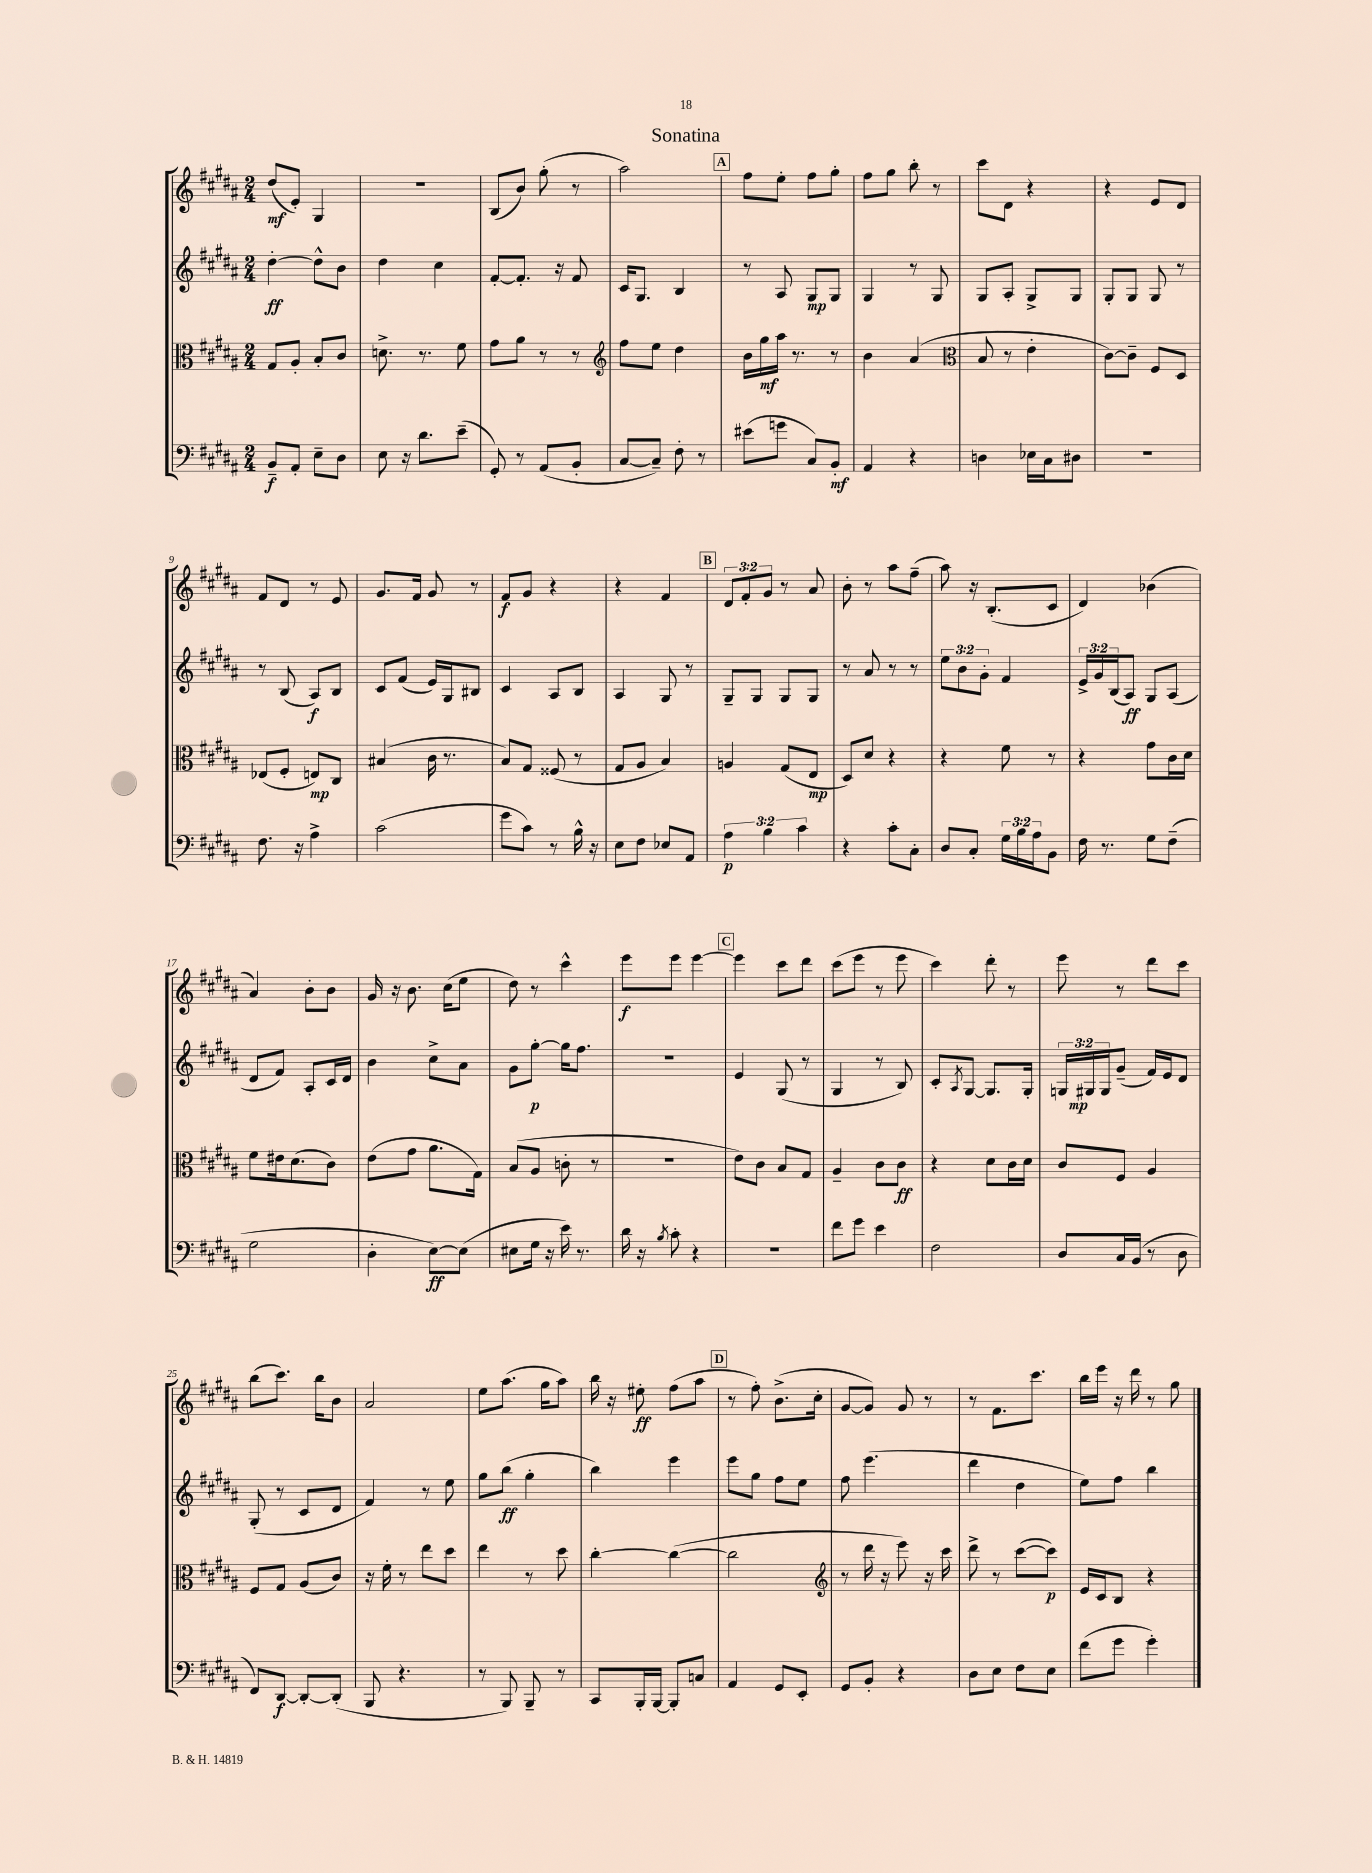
\header { title = "Sonatina" }
<<
\new StaffGroup <<
\new Staff = "s0" {
    \clef treble \key b \major \numericTimeSignature \time 2/4 \override Staff.TupletNumber.text = #tuplet-number::calc-fraction-text
    dis''8\mf( e'8-.) gis4 |
    r2 |
    b8( b'8) gis''8-.( r8 |
    ais''2) |
    \mark \markup { \box "A" } fis''8 e''8-. fis''8 gis''8-. |
    fis''8 gis''8 b''8-. r8 |
    cis'''8 dis'8 r4 |
    r4 e'8 dis'8 |
    fis'8 dis'8 r8 e'8 |
    gis'8. fis'16 gis'8 r8 |
    fis'8\f gis'8 r4 |
    r4 fis'4 |
    \mark \markup { \box "B" } \tuplet 3/2 { dis'8 fis'8-. gis'8 } r8 ais'8 |
    b'8-. r8 ais''8 fis''8--( |
    ais''8) r16 b8.-.( cis'8 |
    dis'4) bes'4( |
    ais'4) b'8-. b'8 |
    gis'16 r16 b'8. cis''16( e''8 |
    dis''8) r8 cis'''4-^ |
    e'''8\f e'''8 e'''4~ |
    \mark \markup { \box "C" } e'''4 cis'''8 dis'''8 |
    cis'''8( e'''8 r8 e'''8 |
    cis'''4) dis'''8-. r8 |
    e'''8 r8 dis'''8 cis'''8 |
    b''8( cis'''8.) b''16 b'8 |
    ais'2 |
    e''8 ais''8.( gis''16 ais''8) |
    b''16 r16 eis''8-.\ff fis''8( ais''8 |
    \mark \markup { \box "D" } r8 fis''8-.) b'8.->( cis''16-. |
    gis'8~ gis'8) gis'8 r8 |
    r8 fis'8. cis'''8. |
    b''16 e'''16 r16 dis'''16 r8 gis''8 \bar "|." |
}
\new Staff = "s1" {
    \clef treble \key b \major \numericTimeSignature \time 2/4 \override Staff.TupletNumber.text = #tuplet-number::calc-fraction-text
    dis''4~-.\ff dis''8-^ b'8 |
    dis''4 cis''4 |
    fis'8~-. fis'8.-. r16 fis'8 |
    cis'16 gis8. b4 |
    \mark \markup { \box "A" } r8 ais8 gis8\mp gis8 |
    gis4 r8 gis8 |
    gis8 ais8-. gis8-> gis8 |
    gis8-. gis8 gis8 r8 |
    r8 b8( ais8\f) b8 |
    cis'8 fis'8( e'16) gis16 bis8 |
    cis'4 ais8 b8 |
    ais4 gis8 r8 |
    \mark \markup { \box "B" } gis8-- gis8 gis8 gis8 |
    r8 ais'8 r8 r8 |
    \tuplet 3/2 { e''8 b'8 gis'8-. } fis'4 |
    \tuplet 3/2 { e'16-> gis'16 b16( } ais8\ff) gis8 ais8( |
    dis'8 fis'8) ais8-. cis'16 dis'16 |
    b'4 cis''8-> ais'8 |
    gis'8 gis''8~-.\p gis''16 fis''8. |
    R2 |
    \mark \markup { \box "C" } e'4 gis8( r8 |
    gis4 r8 b8) |
    cis'8-. \acciaccatura { ais8 } gis8~ gis8. gis16-. |
    \tuplet 3/2 { g16 gis16\mp gis16 } gis'8--( fis'16) e'16 dis'8 |
    gis8-.( r8 cis'8 dis'8 |
    fis'4) r8 e''8 |
    gis''8 b''8\ff( gis''4-. |
    b''4) e'''4 |
    \mark \markup { \box "D" } e'''8 gis''8 fis''8 e''8 |
    fis''8 e'''4.( |
    dis'''4 dis''4 |
    e''8) fis''8 b''4 \bar "|." |
}
\new Staff = "s2" {
    \clef alto \key b \major \numericTimeSignature \time 2/4
    gis8 ais8-. b8-. cis'8 |
    d'8.-> r8. fis'8 |
    gis'8 ais'8 r8 r8 |
    \clef treble fis''8 e''8 dis''4 |
    \mark \markup { \box "A" } b'16 gis''16\mf ais''16 r8. r8 |
    b'4 ais'4( |
    \clef alto b8 r8 e'4-. |
    cis'8~) cis'8-- fis8 dis8 |
    ees8( fis8-. e8\mp) cis8 |
    bis4( cis'16 r8. |
    b8) gis8 fisis8( r8 |
    gis8 ais8 b4) |
    \mark \markup { \box "B" } a4 gis8( e8\mp |
    dis8) dis'8 r4 |
    r4 fis'8 r8 |
    r4 gis'8 cis'16 dis'16 |
    fis'8 eis'16 dis'8.( cis'8) |
    e'8( gis'8 ais'8. gis16) |
    b8( ais8 c'8-. r8 |
    r2 |
    \mark \markup { \box "C" } e'8) cis'8 b8 gis8 |
    ais4-- cis'8 cis'8\ff |
    r4 dis'8 cis'16 dis'16 |
    cis'8 fis8 ais4 |
    fis8 gis8 ais8( cis'8) |
    r16 fis'16-. r8 e''8 dis''8 |
    e''4 r8 dis''8 |
    cis''4~-. cis''4~( |
    \mark \markup { \box "D" } cis''2 |
    \clef treble r8 dis'''16 r16 e'''8) r16 cis'''16 |
    dis'''8-> r8 cis'''8~( cis'''8\p) |
    e'16 cis'16 b8 r4 \bar "|." |
}
\new Staff = "s3" {
    \clef bass \key b \major \numericTimeSignature \time 2/4 \override Staff.TupletNumber.text = #tuplet-number::calc-fraction-text
    b,8--\f ais,8-. e8-- dis8 |
    e8 r16 dis'8. e'8--( |
    gis,8-.) r8 ais,8( b,8-. |
    cis8~ cis8--) fis8-. r8 |
    \mark \markup { \box "A" } eis'8( g'8 cis8) b,8-.\mf |
    ais,4 r4 |
    d4 ees16 cis16 dis8 |
    R2 |
    fis8. r16 ais4-> |
    cis'2( |
    gis'8 cis'8) r8 b16-^ r16 |
    e8 fis8 ees8 ais,8 |
    \mark \markup { \box "B" } \tuplet 3/2 { ais4\p b4 cis'4 } |
    r4 cis'8-. cis8-. |
    dis8 cis8-. \tuplet 3/2 { gis16 b16 ais16 } b,8 |
    fis16 r8. gis8 fis8--( |
    gis2 |
    dis4-. e8~\ff) e8( |
    eis8 gis16 r16 e'16) r8. |
    dis'16 r16 \acciaccatura { b8 } cis'8-. r4 |
    \mark \markup { \box "C" } R2 |
    fis'8 gis'8 e'4 |
    fis2 |
    dis8 cis16 b,16( r8 dis8 |
    fis,8) dis,8~\f dis,8~-. dis,8-.( |
    b,,8 r4. |
    r8 b,,8) b,,8-- r8 |
    cis,8 b,,16-. b,,16~ b,,8-. c8 |
    \mark \markup { \box "D" } ais,4 gis,8 e,8-. |
    gis,8 b,8-. r4 |
    dis8 e8 fis8 e8 |
    fis'8( gis'8 gis'4-.) \bar "|." |
}
>>
>>
